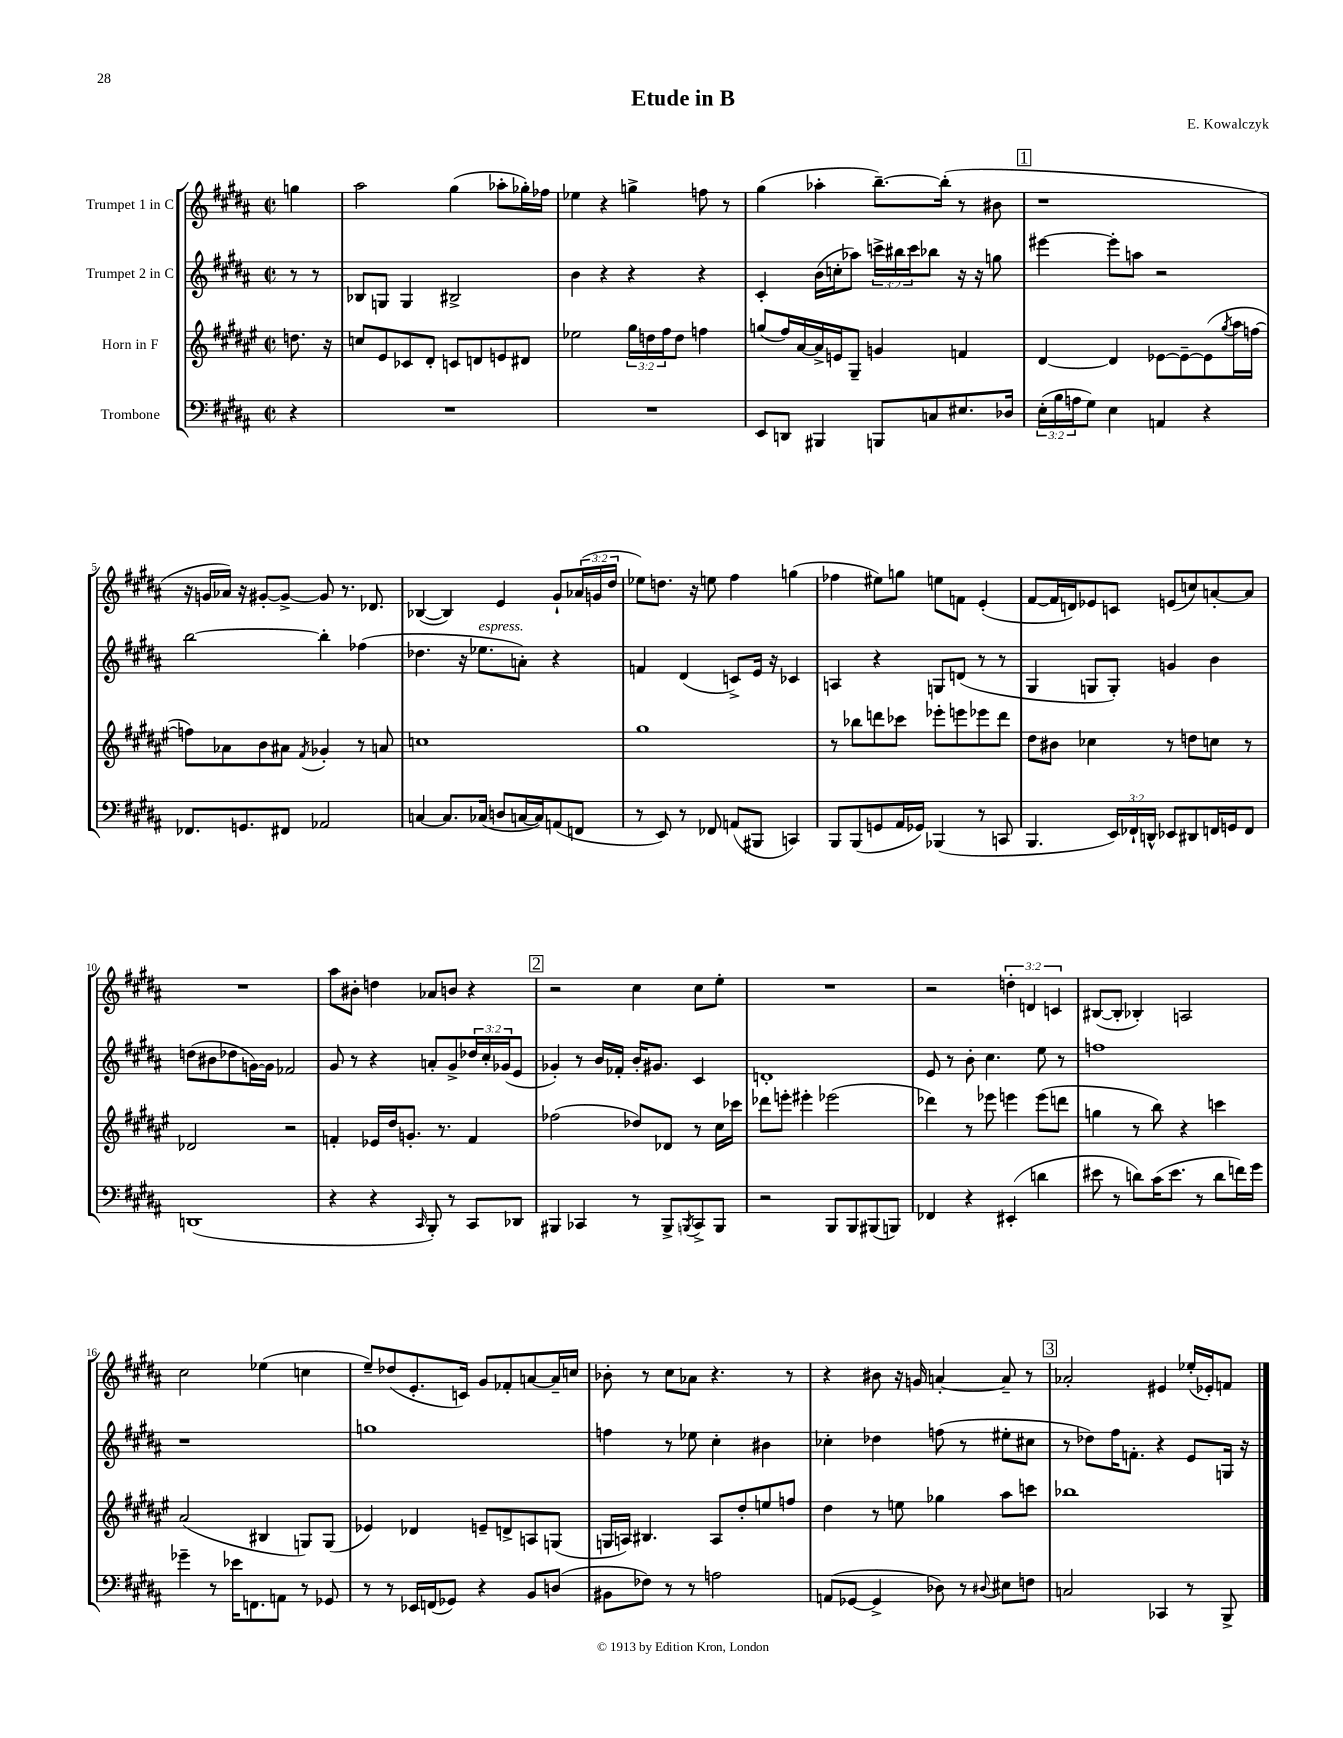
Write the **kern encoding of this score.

**kern	**kern	**kern	**kern
*staff4	*staff3	*staff2	*staff1
*clefF4	*clefG2	*clefG2	*clefG2
*k[f#c#g#d#a#]	*k[f#c#g#d#a#e#]	*k[f#c#g#d#a#]	*k[f#c#g#d#a#]
*M2/2	*M2/2	*M2/2	*M2/2
*met(c|)	*met(c|)	*met(c|)	*met(c|)
4r	8.dd\	8r	4gg\
.	.	8r	.
.	16r	.	.
=	=	=	=
1r	8cc/L	8B-/L	2aa#\
.	8e#/	8G/J	.
.	8c-/	4G/	.
.	8d#'/J	.	.
.	8c/L	2B#^/	(4gg#\
.	8d/	.	.
.	8e/	.	8aa-'\L
.	8d#/J	.	16gg-'\L)
.	.	.	16ff-\JJ
=	=	=	=
1r	2ee-\	4b\	4ee-\
.	.	4r	4r
.	24gg#\LL	4r	4gg^\
.	24dd\	.	.
.	24ff#\J	.	.
.	8dd\J	.	.
.	4ff\	4r	8ff\
.	.	.	8r
=	=	=	=
8EE/L	(8gg/L	4c#'/	(4gg#\
8DD/J	16ff#/L)	.	.
.	[16a#/	.	.
4BBB#/	16a#^/]	(16b\LL	4aa-'\
.	16e/J	16cc'\J	.
.	8G#~/J	8aa-\J)	.
8BBB/L	4g/	24ccc^\LL	[8.bb~\L)
.	.	24bb#\	.
.	.	24ccc\J	.
8C/	.	8bb-\J	.
.	.	.	(16bb'\]Jk
8.E#/	4f/	16r	8r
.	.	16r	.
.	.	8gg\	8b#\
16D-/Jk	.	.	.
=	=	=	=
(24E'\LL	[4d#/	[4eee#\	1r
24B\	.	.	.
24A\J	.	.	.
8G#\J)	.	.	.
4E\	4d#/]	8eee#'\]L	.
.	.	8aa\J	.
4AA/	[8e-\L	2r	.
.	8e-~\_	.	.
4r	(8e-\]	.	.
.	8qgg#/	.	.
.	16aa#\L	.	.
.	[16ff\JJ	.	.
=	=	=	=
8.FF-/L	8ff\]L)	[2bb\	16r
.	.	.	16g/LL
.	8a-\	.	16a-/JJ)
8.GG/	.	.	16r
.	8b\	.	[8g#'/L
8FF#/J	8a#\J	.	8g#^/_J
.	8qf#/	.	.
2AA-/	4g-'/	4bb'\]	8g#/]
.	.	.	8.r
.	8r	(4ff-\	.
.	.	.	8.d-/
.	8a/	.	.
=	=	=	=
[4C/	1cc	4.dd-\	([4B-/
8.C/]L	.	.	4B-/])
.	.	16r	.
(16C-/Jk	.	8.ee-\L	.
8D/L	.	.	4e/
[16C/L	.	8a'\J)	.
16C/]J)	.	.	.
(8AA/	.	4r	8g#`/L
8FF/J	.	.	(24a-/L
.	.	.	24g/
.	.	.	24dd#/JJ
=	=	=	=
8r	1gg#	4f/	8ee-\L)
8EE/)	.	.	8.dd\J
8r	.	(4d#/	.
.	.	.	16r
8FF-/	.	.	8ee\
(8AA/L	.	8c^/L)	4ff#\
8BBB#/J	.	16e/Jk	.
.	.	16r	.
4CC/)	.	4c-/	(4gg\
=	=	=	=
8BBB/L	8r	4A/	4ff-\
(8BBB/	8bb-\L	.	.
8GG/	8ddd\	4r	8ee#\L)
16AA#/L	8ccc-\J	.	8gg\J
16GG-/JJ)	.	.	.
(4BBB-/	8eee-'\L	8G/L	8ee\L
.	8eee\	(8d/J	8f\J
8r	8eee-\	8r	(4e'/
8CC/	8ddd\J	8r	.
=	=	=	=
4.BBB/	8dd#\L	4G#/	[8f#/L
.	8b#\J	.	16f#/]L
.	.	.	16d/J)
.	4cc-\	8G/L	8e-/
24EE/LL)	.	8G'/J)	8c/J
24FF-`/	.	.	.
24DD^^/JJ	.	.	.
8EE-/L	8r	4g/	(8e/L
8DD#/	8dd\L	.	8cc/)
16FF/L	8cc\J	4b\	[8a'/
16GG/J	.	.	.
8FF/J	8r	.	8a/]J
=	=	=	=
(1DD	2d-/	(8dd\L	1r
.	.	8b#\	.
.	.	8dd-\	.
.	.	[16g\L)	.
.	.	16g\]JJ	.
.	2r	2f-/	.
=	=	=	=
4r	4f'/	8g#/	8aa#\L
.	.	8r	8b#'\J
4r	16e-/LL	4r	4dd\
.	16dd#/J	.	.
.	8.g'/J	.	.
16qqCC#/	.	.	.
8BBB'/)	.	8a'/L	8a-/L
.	8.r	.	.
8r	.	8g#^/	8b/J
8CC#/L	4f/	24dd-/L	4r
.	.	24cc#'/	.
.	.	(24g-/J	.
8DD-/J	.	8e/J	.
=	=	=	=
4BBB#/	(2ff-\	4g-'/)	2r
4CC-/	.	8r	.
.	.	16b/LL	.
.	.	16f-'/JJ	.
8r	8dd-/L)	16b'/LK	4cc#\
.	.	8.g#/J	.
8BBB#^/L	8d-/J	.	.
8qBBB/	.	.	.
8CC-^/	8r	4c#/	8cc#\L
8BBB/J	16cc#\LL	.	8ee'\J
.	16ccc-\JJ	.	.
=	=	=	=
2r	8ddd-\L	1d'	1r
.	8eee'\J	.	.
.	4eee#'\	.	.
8BBB/L	(2eee-\	.	.
8BBB/	.	.	.
(8BBB#/	.	.	.
8BBB/J)	.	.	.
=	=	=	=
4FF-/	4ddd-\)	8e/	2r
.	.	8r	.
4r	8r	8b'\	.
.	8eee-\	4.cc#\	.
(4EE#'/	4eee\	.	6dd'\
.	.	.	6d/
4d\	(8eee\L	8ee\	.
.	.	.	6c/
.	8ddd\J	8r	.
=	=	=	=
8e#\	4gg\	1ff	([8B#/L
8r	.	.	8B#'/]J
8d\L)	8r	.	4B-'/)
(16c#\K	8bb\)	.	.
8.e#\J	.	.	.
.	4r	.	2A/
8r	.	.	.
8d\L	4ccc\	.	.
16f\L)	.	.	.
16g#\JJ	.	.	.
=	=	=	=
4g-~\	(2a#/	1r	2cc#\
8r	.	.	.
16e-\LK	.	.	.
8.FF\	.	.	.
.	4B#/	.	(4ee-\
8AA\J	.	.	.
8r	8G/L)	.	4cc\
8GG-/	(8G/J	.	.
=	=	=	=
8r	4e-/)	1gg	8ee~/L)
8r	.	.	(8dd-/
16EE-/LL	4d-/	.	8.e'/
(16FF/J	.	.	.
8GG-/J)	.	.	.
.	.	.	16c/Jk)
4r	8e~/L	.	8g#/L
.	8d^/	.	8f-'/
8BB/L	8A/	.	[8a/
(8D/J	(8G/J	.	16a~/]L
.	.	.	16cc/JJ
=	=	=	=
8BB#\L	16G/LL	4ff\	8b-'\
.	16A/JJ)	.	.
8F-\J)	4.B#/	.	8r
8r	.	8r	8cc#\L
8r	.	8ee-\	8a-\J
2A\	8A/L	4cc#'\	4.r
.	8dd#'/	.	.
.	8ee/	4b#\	.
.	8ff/J	.	8r
=	=	=	=
(8AA/L	4dd#\	4cc-'\	4r
[8GG-/J	.	.	.
4GG-^/]	8r	4dd-\	8b#\
.	8ee\	.	16r
.	.	.	16g/
8D-\)	4gg-\	(8ff\	[4a'/
8r	.	8r	.
8qqD#/	.	.	.
8E#\L	8aa#\L	8ee#'\L	8a~/]
8F\J	8ccc\J	8cc#\J	8r
=	=	=	=
2C/	1bb-	8r	2a-'/
.	.	8dd-\L)	.
.	.	16ff#\K	.
.	.	8.f'\J	.
4CC-/	.	4r	4e#/
8r	.	8e/L	(16ee-'/LL
.	.	.	16e-'/J)
8BBB^/	.	16G/Jk	8f/J
.	.	16r	.
==	==	==	==
*-	*-	*-	*-
